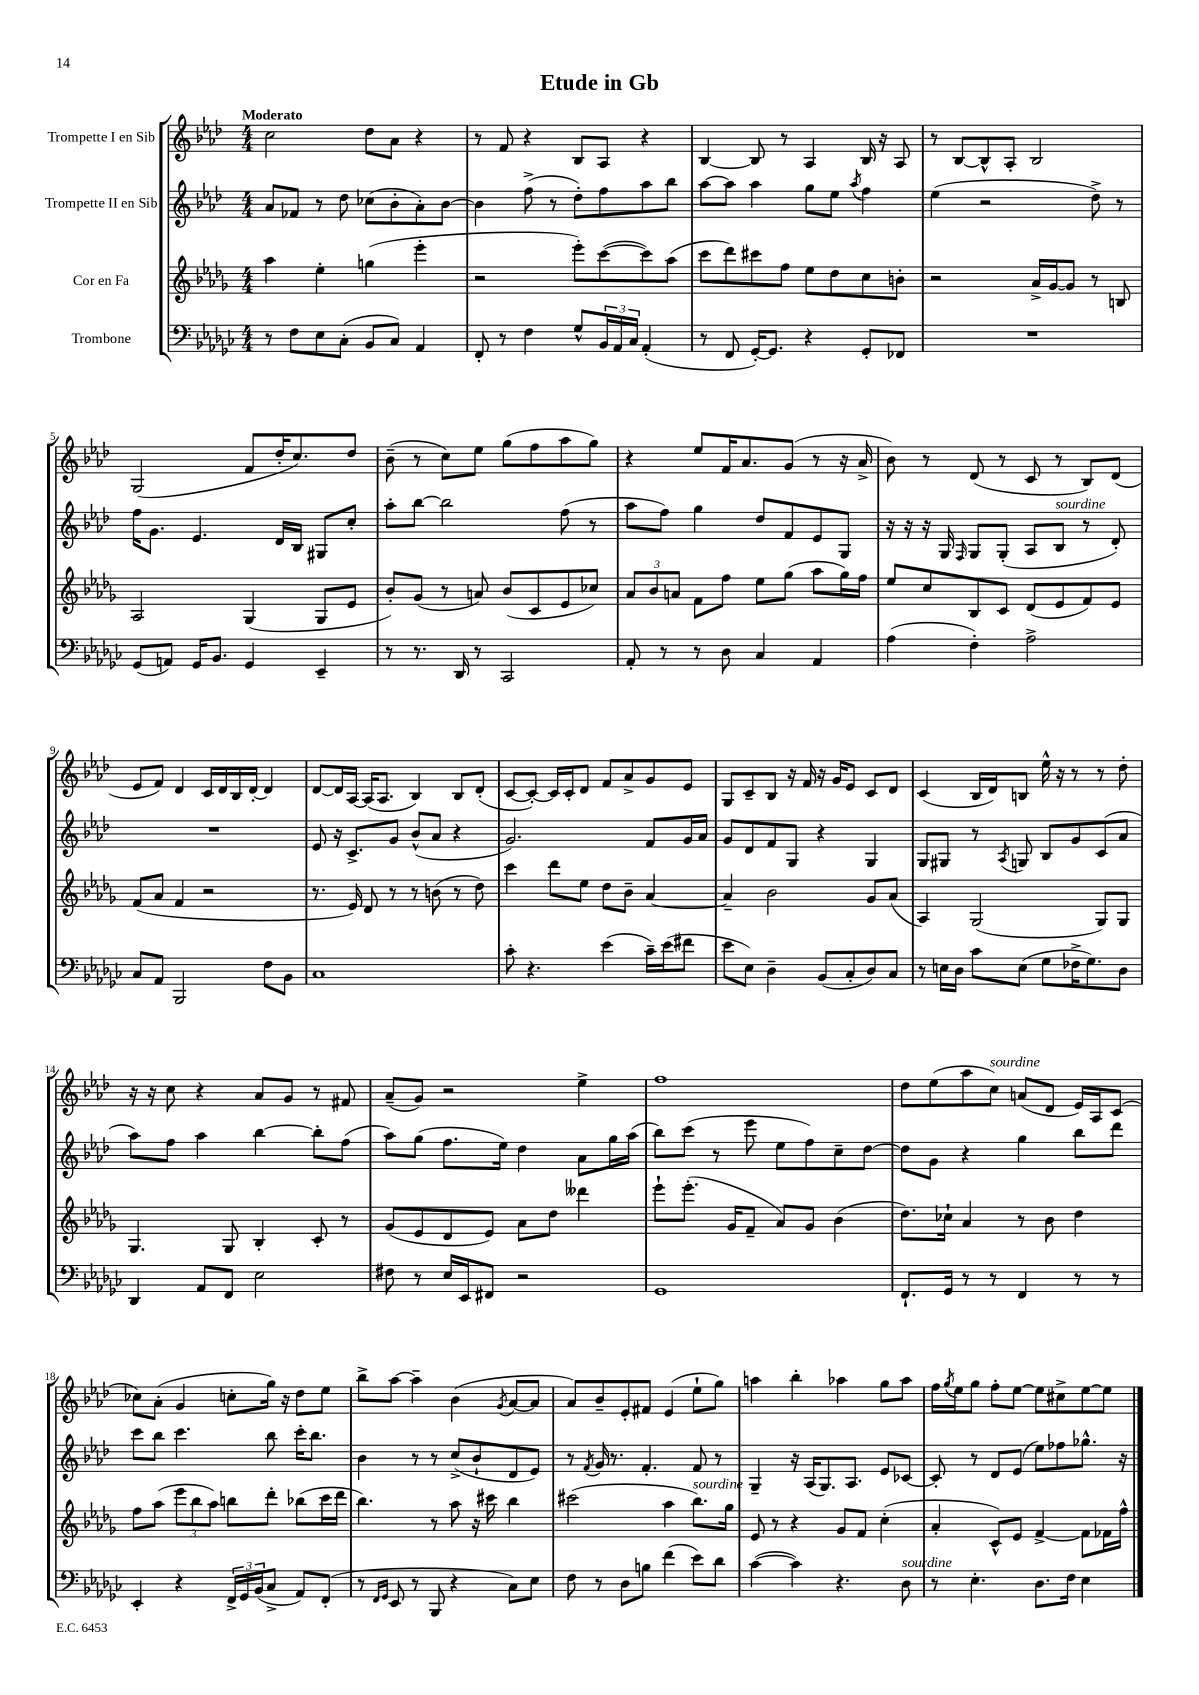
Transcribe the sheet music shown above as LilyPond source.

\header { title = "Etude in Gb" }
<<
\new StaffGroup <<
\new Staff = "s0" \with { instrumentName = "Trompette I en Sib" } {
    \clef treble \key aes \major \numericTimeSignature \time 4/4 \tempo "Moderato"
    c''2 des''8 aes'8 r4 |
    r8 f'8 r4 bes8 aes8 r4 |
    bes4~ bes8 r8 aes4 bes16 r16 aes8 |
    r8 bes8~ bes8-^ aes8-. bes2 |
    g2( f'8 des''16-. c''8.) des''8 |
    bes'8--( r8 c''8) ees''8 g''8( f''8 aes''8 g''8) |
    r4 ees''8 f'16 aes'8. g'8( r8 r16 aes'16-> |
    bes'8) r8 des'8( r8 c'8 r8 bes8) des'8( |
    ees'8 f'8) des'4 c'16 des'16 bes16 des'16~-. des'4 |
    des'8~ des'16 aes16~ aes16( aes8. bes4) bes8 des'8-.( |
    c'8~ c'8~-.) c'16 c'16-. des'8 f'8 aes'8-> g'8 ees'8 |
    g8 c'8-- bes8 r16 f'16 r16 g'16 ees'8 c'8 des'8 |
    c'4( bes16 des'16) b8 ees''16-^ r16 r8 r8 des''8-. |
    r16 r16 c''8 r4 aes'8 g'8 r8 fis'8 |
    aes'8--( g'8) r2 ees''4-> |
    f''1 |
    des''8 ees''8( aes''8 c''8^\markup { \italic "sourdine" }) a'8( des'8 ees'16) aes16 c'8( |
    ces''8) aes'8-.( g'4 c''8-. g''16) r16 des''8 ees''8 |
    bes''8-> aes''8~ aes''4-- bes'4( \acciaccatura { g'8 } aes'8~ aes'8 |
    aes'8) bes'8-- ees'8-. fis'8 ees'4( ees''8-! g''8) |
    a''4 bes''4-. aes''4 g''8 aes''8 |
    f''16 \acciaccatura { g''8 } ees''16 g''8 f''8-. ees''8~ ees''8 cis''8-> ees''8~ ees''8 \bar "|." |
}
\new Staff = "s1" \with { instrumentName = "Trompette II en Sib" } {
    \clef treble \key aes \major \numericTimeSignature \time 4/4
    aes'8 fes'8 r8 des''8 ces''8( bes'8-. aes'8-.) bes'8~ |
    bes'4 f''8->( r8 des''8-.) f''8 aes''8 bes''8 |
    aes''8~ aes''8 aes''4 g''8 ees''8 \acciaccatura { aes''8 } f''4 |
    ees''4( r2 des''8->) r8 |
    f''16 g'8. ees'4. des'16 bes16 gis8 c''8-. |
    aes''8-. bes''8~ bes''2 f''8( r8 |
    aes''8 f''8) g''4 des''8 f'8 ees'8 g8 |
    r16 r16 r16 g16 \grace { f16 } g8 g8-.( aes8 bes8^\markup { \italic "sourdine" } r8 des'8-.) |
    R1 |
    ees'8 r16 c'8.-> g'8 bes'8-^( aes'8 r4 |
    g'2.) f'8 g'16 aes'16 |
    g'8 des'8 f'8 g8 r4 g4 |
    g8 gis8 r8 \acciaccatura { aes8 } g8 bes8 g'8 c'8( aes'8 |
    aes''8) f''8 aes''4 bes''4~ bes''8-. f''8( |
    aes''8) g''8( f''8. ees''16) des''4 aes'8 g''16 aes''16( |
    bes''8) c'''8( r8 ees'''8 ees''8 f''8) c''8-- des''8~ |
    des''8 g'8 r4 g''4 bes''8 des'''8 |
    c'''8 bes''8 c'''4. bes''8 c'''16-. bes''8. |
    bes'4 r8 r8 c''8->( bes'8-! des'8 ees'8) |
    r8 \acciaccatura { f'8 } g'16 r8. f'4.-. f'8 r8 |
    g4-- r16 aes16( g8.) aes8. ees'8 ces'8~ |
    ces'8-. r8 des'8 ees'8( ees''8) fes''8 ges''8.-^ r16 \bar "|." |
}
\new Staff = "s2" \with { instrumentName = "Cor en Fa" } {
    \clef treble \key des \major \numericTimeSignature \time 4/4
    aes''4 ees''4-. g''4( ees'''4-. |
    r2 ees'''8-.) c'''8~( c'''8) aes''8( |
    c'''8 des'''8) cis'''8 f''8 ees''8 des''8 c''8 b'8-. |
    r2 aes'16-> ges'16~ ges'8 r8 b8 |
    aes2 ges4( ges8 ees'8 |
    bes'8-.) ges'8( r8 a'8) bes'8( c'8 ees'8 ces''8) |
    \tuplet 3/2 { aes'8 bes'8 a'8 } f'8 f''8 ees''8 ges''8( aes''8 ges''16) f''16 |
    ees''8 c''8 bes8 c'8 des'8( ees'8 f'8) ees'8 |
    f'8( aes'8 f'4 r2 |
    r8. ees'16) des'8 r8 r8 b'8( r8 des''8) |
    c'''4 des'''8 ees''8 des''8 bes'8-- aes'4~ |
    aes'4-- bes'2 ges'8 aes'8( |
    aes4) ges2( ges8) ges8 |
    ges4. ges8 bes4-. c'8-. r8 |
    ges'8( ees'8 des'8 ees'8) aes'8 des''8 deses'''4 |
    ees'''8-! ees'''8.-.( ges'16 f'8-- aes'8) ges'8 bes'4( |
    des''8.) ces''16-! aes'4 r8 bes'8 des''4 |
    f''8 aes''8( \tuplet 3/2 { ees'''8 bes''8 aes''8) } b''8 des'''8-. bes''8( c'''16 des'''16 |
    bes''4.) r8 aes''8 r16 cis'''16 bes''4 |
    cis'''2( aes''4 bes''8.^\markup { \italic "sourdine" }) ges''16 |
    ees'8 r8 r4 ges'8 f'8 c''4-.( |
    aes'4-. c'8-^) ees'8 f'4~-> f'8 fes'16 f''16-^ \bar "|." |
}
\new Staff = "s3" \with { instrumentName = "Trombone" } {
    \clef bass \key ges \major \numericTimeSignature \time 4/4
    r8 f8 ees8 ces8-.( bes,8 ces8) aes,4 |
    f,8-. r8 f4 ges8-^ \tuplet 3/2 { bes,16 aes,16 ces16 } aes,4-.( |
    r8 f,8 ges,16~-.) ges,8. r4 ges,8-. fes,8 |
    R1 |
    ges,8( a,8) ges,16 bes,8. ges,4 ees,4-- |
    r8 r8. des,16 r8 ces,2 |
    aes,8-. r8 r8 des8 ces4 aes,4 |
    aes4( f4-.) aes2-> |
    ces8 aes,8 bes,,2 f8 bes,8 |
    ces1 |
    ces'8-. r4. ees'4( ces'16--) ees'16( fis'8 |
    ees'8 ees8) des4-- bes,8( ces8-. des8) ces8 |
    r8 e16 des16 ces'8 e8( ges8 fes16-> ges8.) des8 |
    des,4 aes,8 f,8 ees2 |
    fis8 r8 ees16 ees,16 fis,8 r2 |
    ges,1 |
    f,8.-! ges,16 r8 r8 f,4 r8 r8 |
    ees,4-. r4 \tuplet 3/2 { f,16-> ges,16 bes,16( } ces8-> aes,8) f,8-.( |
    r8 \grace { f,16 ges,16 } ees,8 r8 bes,,8 r4 ces8) ees8 |
    f8 r8 des8 b8 f'4( ees'8) des'8 |
    ces'4~( ces'4) r4. des8^\markup { \italic "sourdine" } |
    r8 ees4.-. des8. f16 ees4 \bar "|." |
}
>>
>>
